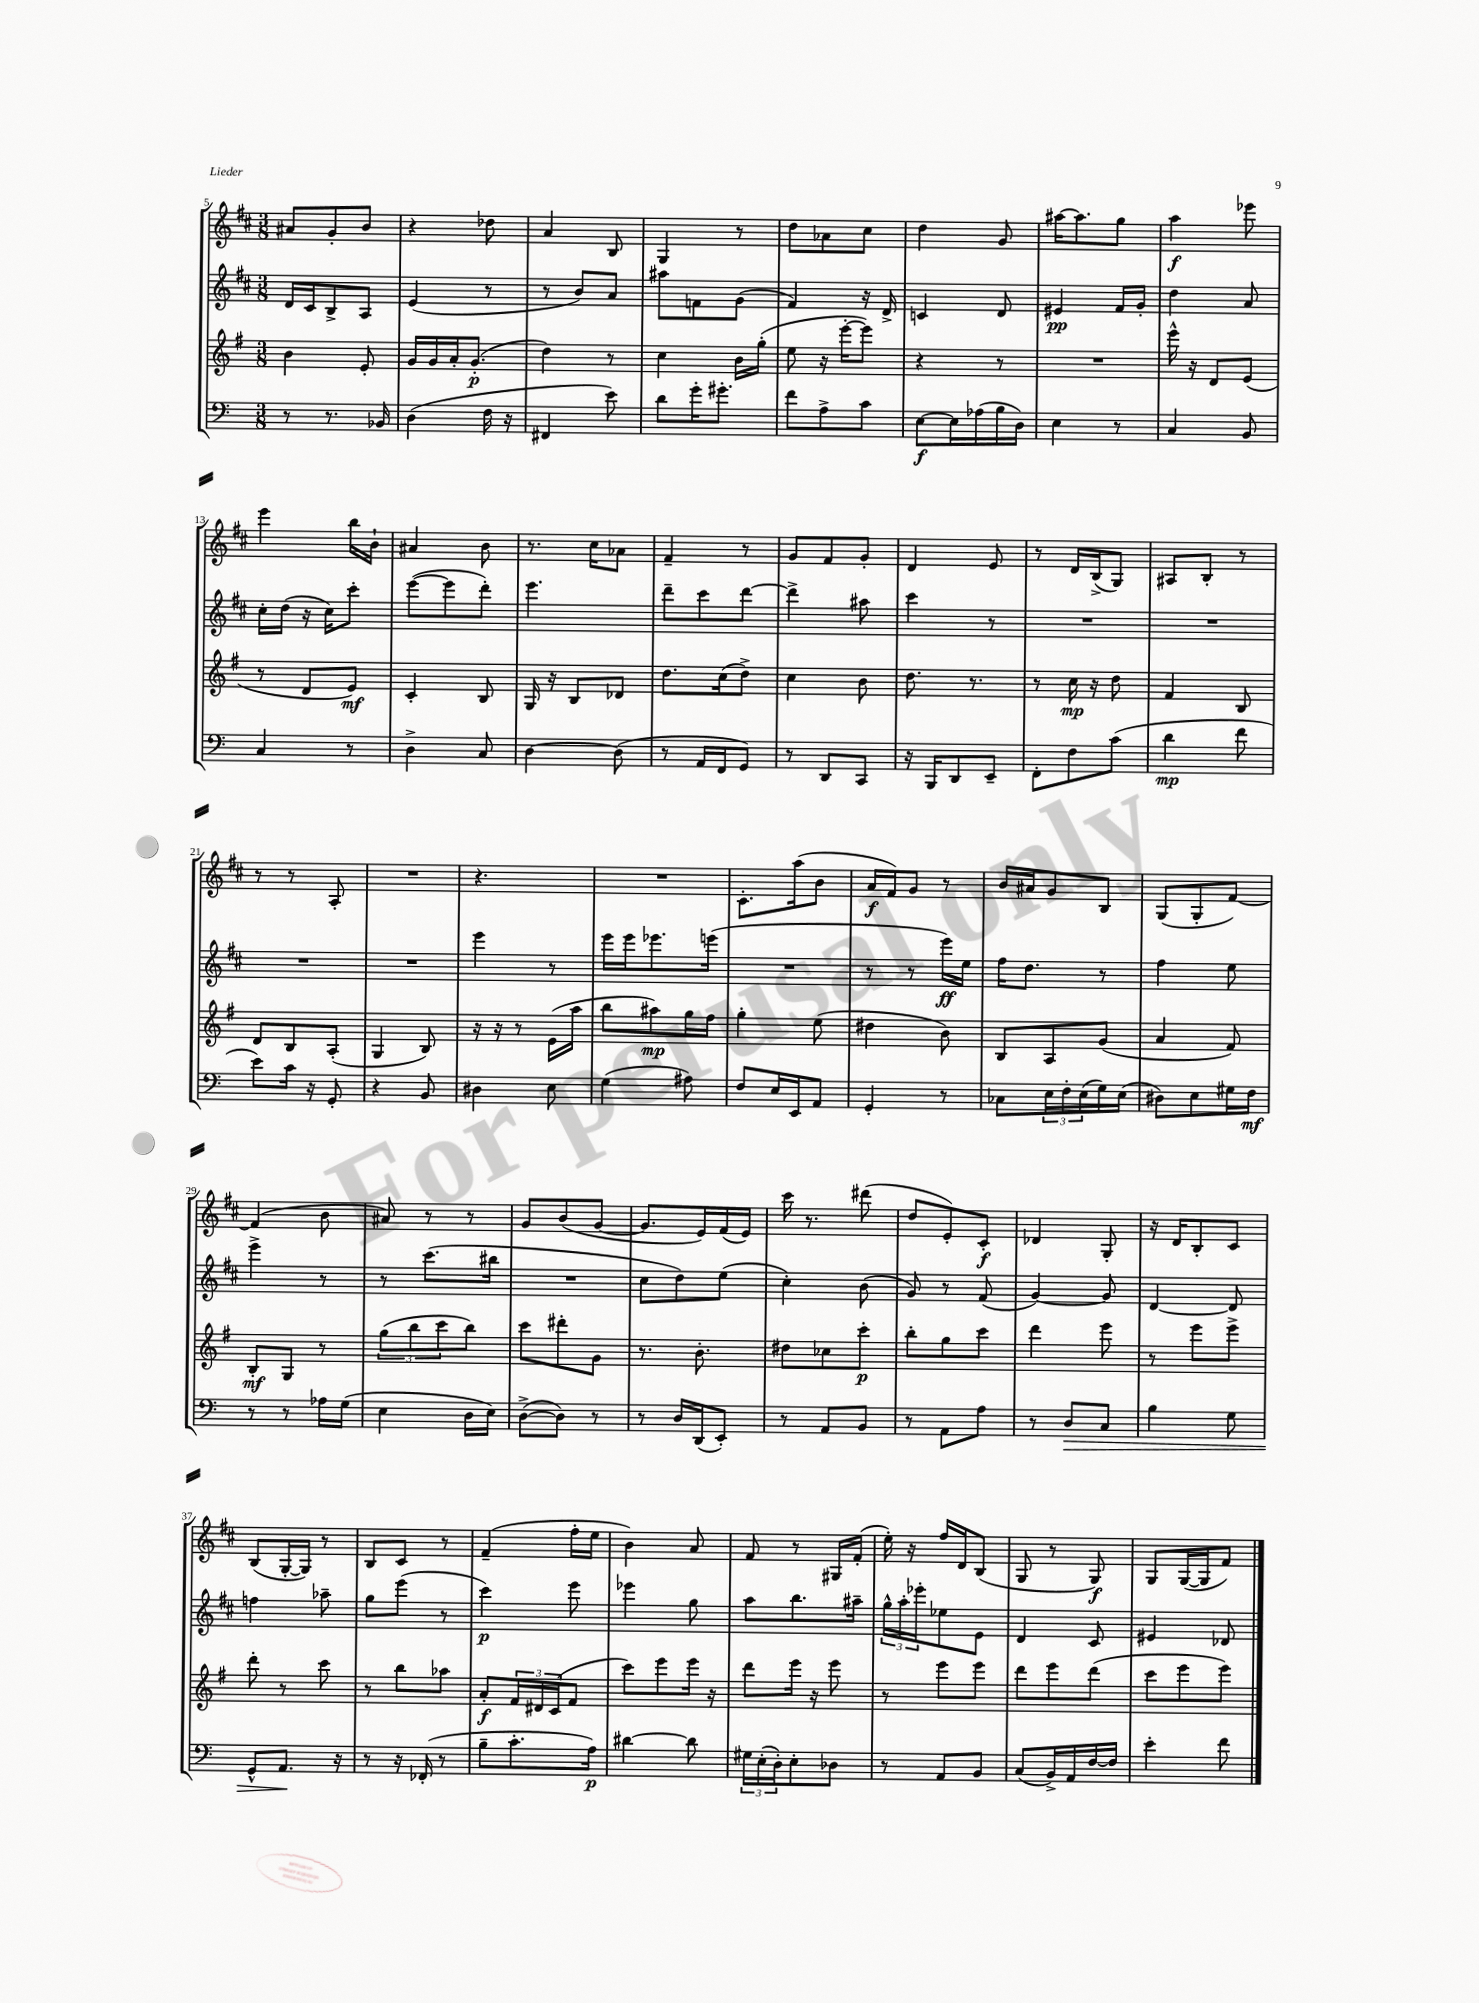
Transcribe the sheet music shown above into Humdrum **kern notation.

**kern	**kern	**kern	**kern
*staff4	*staff3	*staff2	*staff1
*clefF4	*clefG2	*clefG2	*clefG2
*k[]	*k[f#]	*k[f#c#]	*k[f#c#]
*M3/8	*M3/8	*M3/8	*M3/8
8r	4b	16d	8a#
.	.	16c#	.
8.r	.	8B^	8g'
.	8e'	8A	8b
16BB-	.	.	.
=	=	=	=
(4D	16g	(4e	4r
.	16g	.	.
.	16a'	.	.
.	(8.g'	.	.
16F	.	8r	8dd-
16r	.	.	.
=	=	=	=
4FF#	4dd)	8r	4a
.	.	8b)	.
8e)	8r	8a	8B
=	=	=	=
8d	4cc	8aa#	4G
16g'	.	8f	.
8.g#'	.	.	.
.	16b	(8g	8r
.	(16gg'	.	.
=	=	=	=
8f	8ee	4f#)	8dd
8A^	16r	.	8a-
.	[16eee'	.	.
8c	8eee])	16r	8cc#
.	.	16d^	.
=	=	=	=
[8E	4r	4c	4dd
16E]	.	.	.
(16A-	.	.	.
16B	8r	8d	8g
16D)	.	.	.
=	=	=	=
4E	4.r	4e#	[16aa#
.	.	.	8.aa#]
8r	.	16f#	8gg
.	.	16g'	.
=	=	=	=
4C	16eee^^	4dd	4aa
.	16r	.	.
.	8d	.	.
8BB	(8e	8a	8eee-
=	=	=	=
4C	8r	16cc#'	4eee
.	.	(16dd	.
.	8d	16r	.
.	.	16cc#)	.
8r	8e)	8ccc#'	16bb
.	.	.	16b`
=	=	=	=
4D^	4c'	([8eee	4a#
.	.	8eee]	.
8C	8B	8ddd')	8b
=	=	=	=
[4D	16G	4.eee	8.r
.	16r	.	.
.	8B	.	.
.	.	.	16cc#
(8D]	8d-	.	8a-
=	=	=	=
8r	8.dd	8ddd~	4f#~
16AA	.	8ccc#	.
16FF	(16cc	.	.
8GG)	8dd^)	[8ddd	8r
=	=	=	=
8r	4cc	4ddd^]	8g
8DD	.	.	8f#
8CC	8b	8aa#	8g'
=	=	=	=
16r	8.dd	4ccc#	4d
16BBB	.	.	.
8DD	.	.	.
.	8.r	.	.
8EE~	.	8r	8e
=	=	=	=
8FF'	8r	4.r	8r
8F	16cc	.	16d
.	16r	.	(16B^
(8c	8dd	.	8G)
=	=	=	=
4d	4f#	4.r	8A#
.	.	.	8B'
8f	8B	.	8r
=	=	=	=
8e)	8d	4.r	8r
16c	8B	.	8r
16r	.	.	.
8GG'	(8A'	.	8A'
=	=	=	=
4r	4G	4.r	4.r
8BB	8B)	.	.
=	=	=	=
4D#	16r	4eee	4.r
.	16r	.	.
.	8r	.	.
8E	(16e	8r	.
.	16aa	.	.
=	=	=	=
(4G	8bb	16eee	4.r
.	.	16eee	.
.	8aa#)	8.eee-	.
8A#)	16gg	.	.
.	16ff#	(16eee	.
=	=	=	=
8F	4gg'	4.r	8.c#'
16E	.	.	.
16EE	.	.	(16aa
8AA	(8ee	.	8b
=	=	=	=
4GG'	4dd#	8r	16a
.	.	.	16f#)
.	.	8r	8g
8r	8b)	16eee)	8r
.	.	16ee	.
=	=	=	=
8C-	8B	16ff#	16b
.	.	8.dd	16a#
24E	8A	.	8g
24F'	.	.	.
(24E	.	.	.
16G)	(8g	8r	8B
(16E	.	.	.
=	=	=	=
8D#)	4a	4ff#	(8G
8E	.	.	8G'
16G#	8f#)	8ee	[8f#)
16F	.	.	.
=	=	=	=
8r	8B'	4eee^	(4f#]
8r	8G	.	.
16A-	8r	8r	8b
(16G	.	.	.
=	=	=	=
4E	(12gg	8r	8a#)
.	12bb	.	.
.	.	(8.ccc#	8r
.	12ccc	.	.
16D	8bb)	.	8r
16E)	.	16bb#	.
=	=	=	=
([8D^	8ccc	4.r	8g
8D])	8ddd#'	.	(8b
8r	8g	.	[8g
=	=	=	=
8r	8.r	8cc#	8.g]
16D	.	8dd)	.
(16DD	8.b'	.	16e)
8EE')	.	(8ee	(16f#
.	.	.	16e)
=	=	=	=
8r	8dd#	4cc#')	16ccc#
.	.	.	8.r
8AA	8cc-	.	.
8BB	8ccc'	(8b	(8ddd#
=	=	=	=
8r	8bb'	8g)	8dd
8AA	8gg	8r	8e')
8A	8ccc	(8f#	8c#'
=	=	=	=
8r	4ddd	[4g)	4d-
8D	.	.	.
8C	8eee	8g]	8G'
=	=	=	=
4B	8r	[4d	16r
.	.	.	16d
.	8eee	.	8B'
8G	8eee^	8d]	8c#
=	=	=	=
8GG^^	8ddd'	4ff	(8B
8.AA	8r	.	[16G'
.	.	.	16G])
.	8ccc	8aa-~	8r
16r	.	.	.
=	=	=	=
8r	8r	8gg	8B
16r	8bb	(8eee	8c#
(16FF-'	.	.	.
8r	8aa-	8r	8r
=	=	=	=
8B~	8a'	4ccc#)	(4f#~
8.c'	24f#	.	.
.	24d#	.	.
.	(24c	.	.
.	8f#	8eee	16ff#'
16A)	.	.	16ee
=	=	=	=
[4d#	8ccc)	4eee-	4b)
.	8eee	.	.
8d#]	16eee	8gg	8a
.	16r	.	.
=	=	=	=
24G#	8ddd	8aa	8f#
(24E'	.	.	.
24D')	.	.	.
8E'	16eee	8.bb	8r
.	16r	.	.
8D-	8eee	.	16G#
.	.	16aa#~	(16f#'
=	=	=	=
8r	8r	24gg^^	16ee')
.	.	24aa'	.
.	.	.	16r
.	.	24eee-'	.
8AA	8eee	8ee-	16ff#
.	.	.	16d
8BB	8eee	8e	(8B
=	=	=	=
(8C	8ddd	4d	8G
16BB^)	8eee	.	8r
16AA	.	.	.
[16F	(8ddd	8c#	8G)
16F]	.	.	.
=	=	=	=
4e'	8ccc	4e#	8G
.	8eee	.	([16G
.	.	.	16G]
8f	8eee)	8d-	8f#)
==	==	==	==
*-	*-	*-	*-
